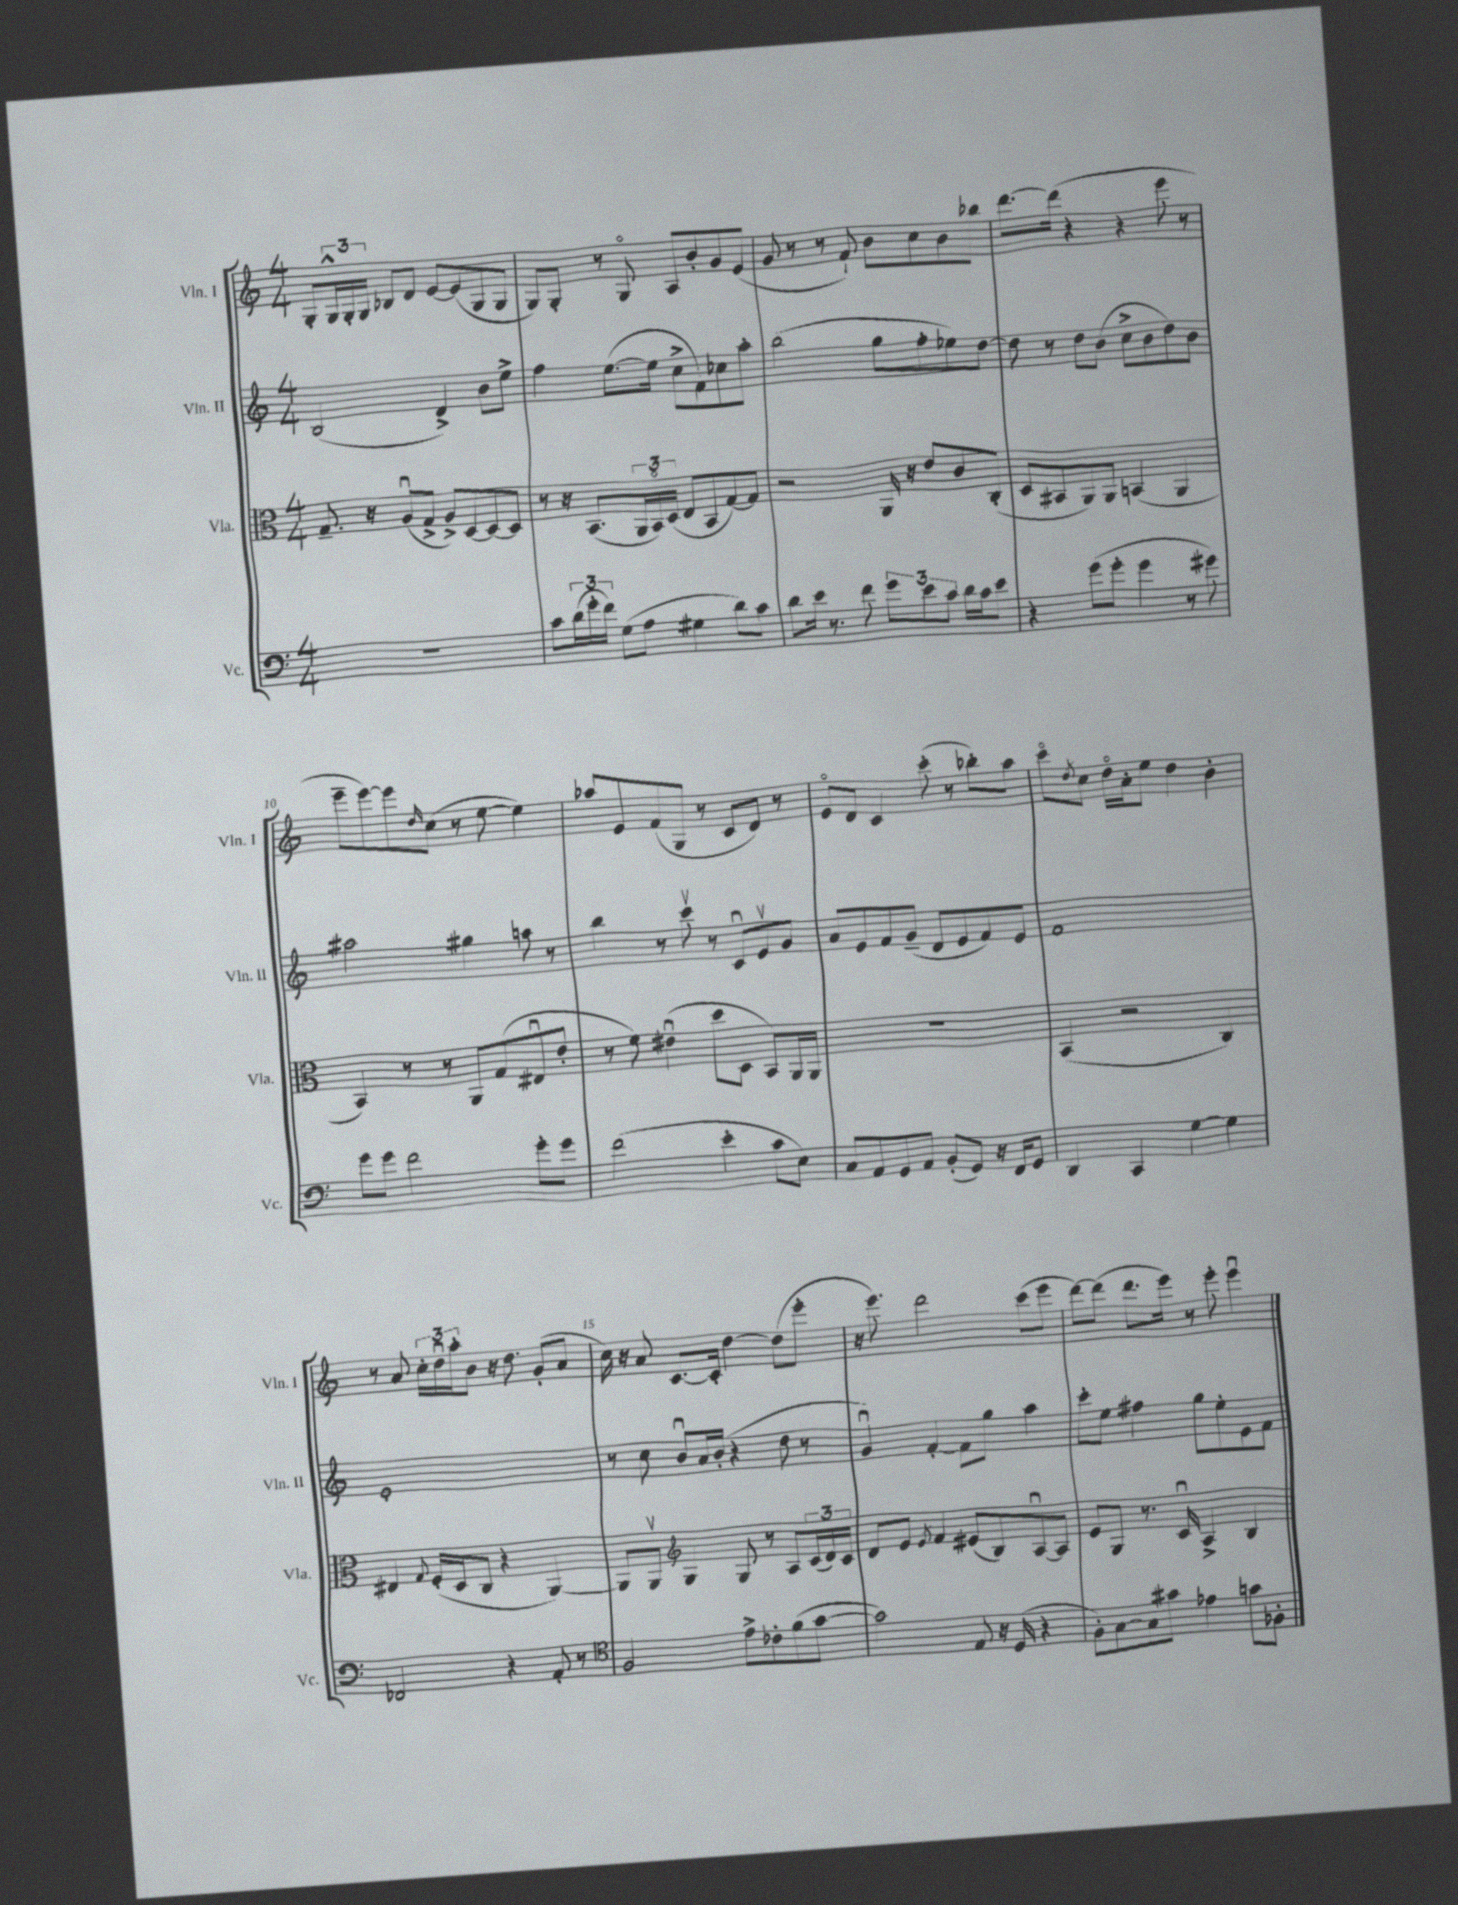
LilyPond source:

<<
\new StaffGroup <<
\new Staff = "s0" \with { instrumentName = "Vln. I" shortInstrumentName = "Vln. I" } {
    \clef treble \key c \major \numericTimeSignature \time 4/4
    g8-. \tuplet 3/2 { g16-^ g16-. g16 } bes8 d'8 e'8~ e'8( g8 g8 |
    g8) g8-. r8 g8\flageolet a8 b'8-. g'8 e'8( |
    g'8 r8 r8 f'8-!) b'8 c''8 b'8 bes''8 |
    d'''8.~ d'''16( r4 r4 e'''8 r8 |
    e'''8-- e'''8~) e'''8 \grace { d''16 } c''8( r8 e''8~ e''4) |
    aes''8 e'8 f'8( g8 r8 c'8 d'8) r8 |
    e'8\flageolet d'8 c'4 c'''8-.( r8 bes''8-.) a''8 |
    c'''8\flageolet \acciaccatura { d''8 } c''8 d''16\flageolet a'16-. e''8 d''4 b'4-. |
    r8 a'8 \tuplet 3/2 { c''16-. d''16\downbow a''16-. } b'8 r16 d''8. g'8-.( a'8 |
    c''16) r16 a'8 c'8.~ c'16-. d''4~ d''8( e'''8-. |
    r16 e'''8.) d'''2 c'''8( e'''8 |
    d'''8~) d'''8( d'''8. e'''16) r8 e'''8-. e'''4\downbow \bar "|." |
}
\new Staff = "s1" \with { instrumentName = "Vln. II" shortInstrumentName = "Vln. II" } {
    \clef treble \key c \major \numericTimeSignature \time 4/4
    b2( d'4->) b'8 e''8-> |
    f''4 e''8.~( e''16 c''8-> f'8) ces''8 a''8-. |
    b''2( g''8 f''8-. ees''8) d''8~ |
    d''8 r8 d''8 b'8( c''8-> b'8 d''8) b'8 |
    ais''2 gis''4 a''8 r8 |
    b''4 r8 c'''8\upbow r8 c'8\downbow e'8\upbow g'8 |
    a'8 e'8 f'8 g'8--( d'8 e'8 f'8) e'8 |
    f'1 |
    e'1-. |
    r8 c''8 b'8\downbow a'16 b'16-.( r4 d''8 r8 |
    g'4\downbow) f'4~-. f'8 g''8 a''4 |
    c'''8-. e''8 fis''4 g''8 e''8-. e'8 f'8 \bar "|." |
}
\new Staff = "s2" \with { instrumentName = "Vla." shortInstrumentName = "Vla." } {
    \clef alto \key c \major \numericTimeSignature \time 4/4
    g8.-- r16 a8\downbow( g8-> a8->) d8~ d8~ d8 |
    r8 r16 b,8.( \tuplet 3/2 { a,16 b,16\flageolet) d16( } e8 b,8 g8~) g8 |
    r2 a,16 r16 e'8 c'8 c8-.( |
    d8 bis,8 a,8) a,8 b,4( a,4 |
    b,4) r8 r8 a,8 g8( eis8\downbow e'8-. |
    r8 f'8) eis'4\downbow( d''8 d8 b,8) a,16 a,16 |
    R1 |
    b,4( r2 c4) |
    eis4 \appoggiatura { g8 } f16-.( d16 c8 r4 a,4~) |
    a,8 a,8\upbow \clef treble g4 g8 r8 a8 \tuplet 3/2 { c'16( d'16) c'16 } |
    d'8 e'8 \acciaccatura { e'8 } f'4 eis'8( b8) a8~\downbow a8 |
    e'8 g8 r8. c'16\downbow a4-> b4 \bar "|." |
}
\new Staff = "s3" \with { instrumentName = "Vc." shortInstrumentName = "Vc." } {
    \clef bass \key c \major \numericTimeSignature \time 4/4
    r1 |
    c'8 \tuplet 3/2 { d'16( g'16-. f'16) } g8( a8 gis4 d'8) c'8 |
    d'8 e'16 r8. f'8 \tuplet 3/2 { g'8 e'8 c'8 } d'16 c'16 e'8 |
    r4 g'8( g'8-. g'4 r8 gis'8) |
    g'8 g'8 f'2 g'8-. g'8 |
    f'2( e'4-. c'8 e8) |
    c8 a,8 g,8 a,8 b,8-.( g,8) r16 f,16 g,8 |
    d,4 c,4 g4~ g4 |
    fes,2 r4 a,8-. r8 |
    \clef tenor f2 e'8-> ces'8-. f'8( g'8~ |
    g'2) e8 r16 d16( r4 |
    f8-.) g8~ g8 gis'8 ees'4 g'8 fes8-. \bar "|." |
}
>>
>>
\layout { \context { \Score currentBarNumber = #6 \override BarNumber.break-visibility = ##(#f #t #t) barNumberVisibility = #(every-nth-bar-number-visible 5) } }
